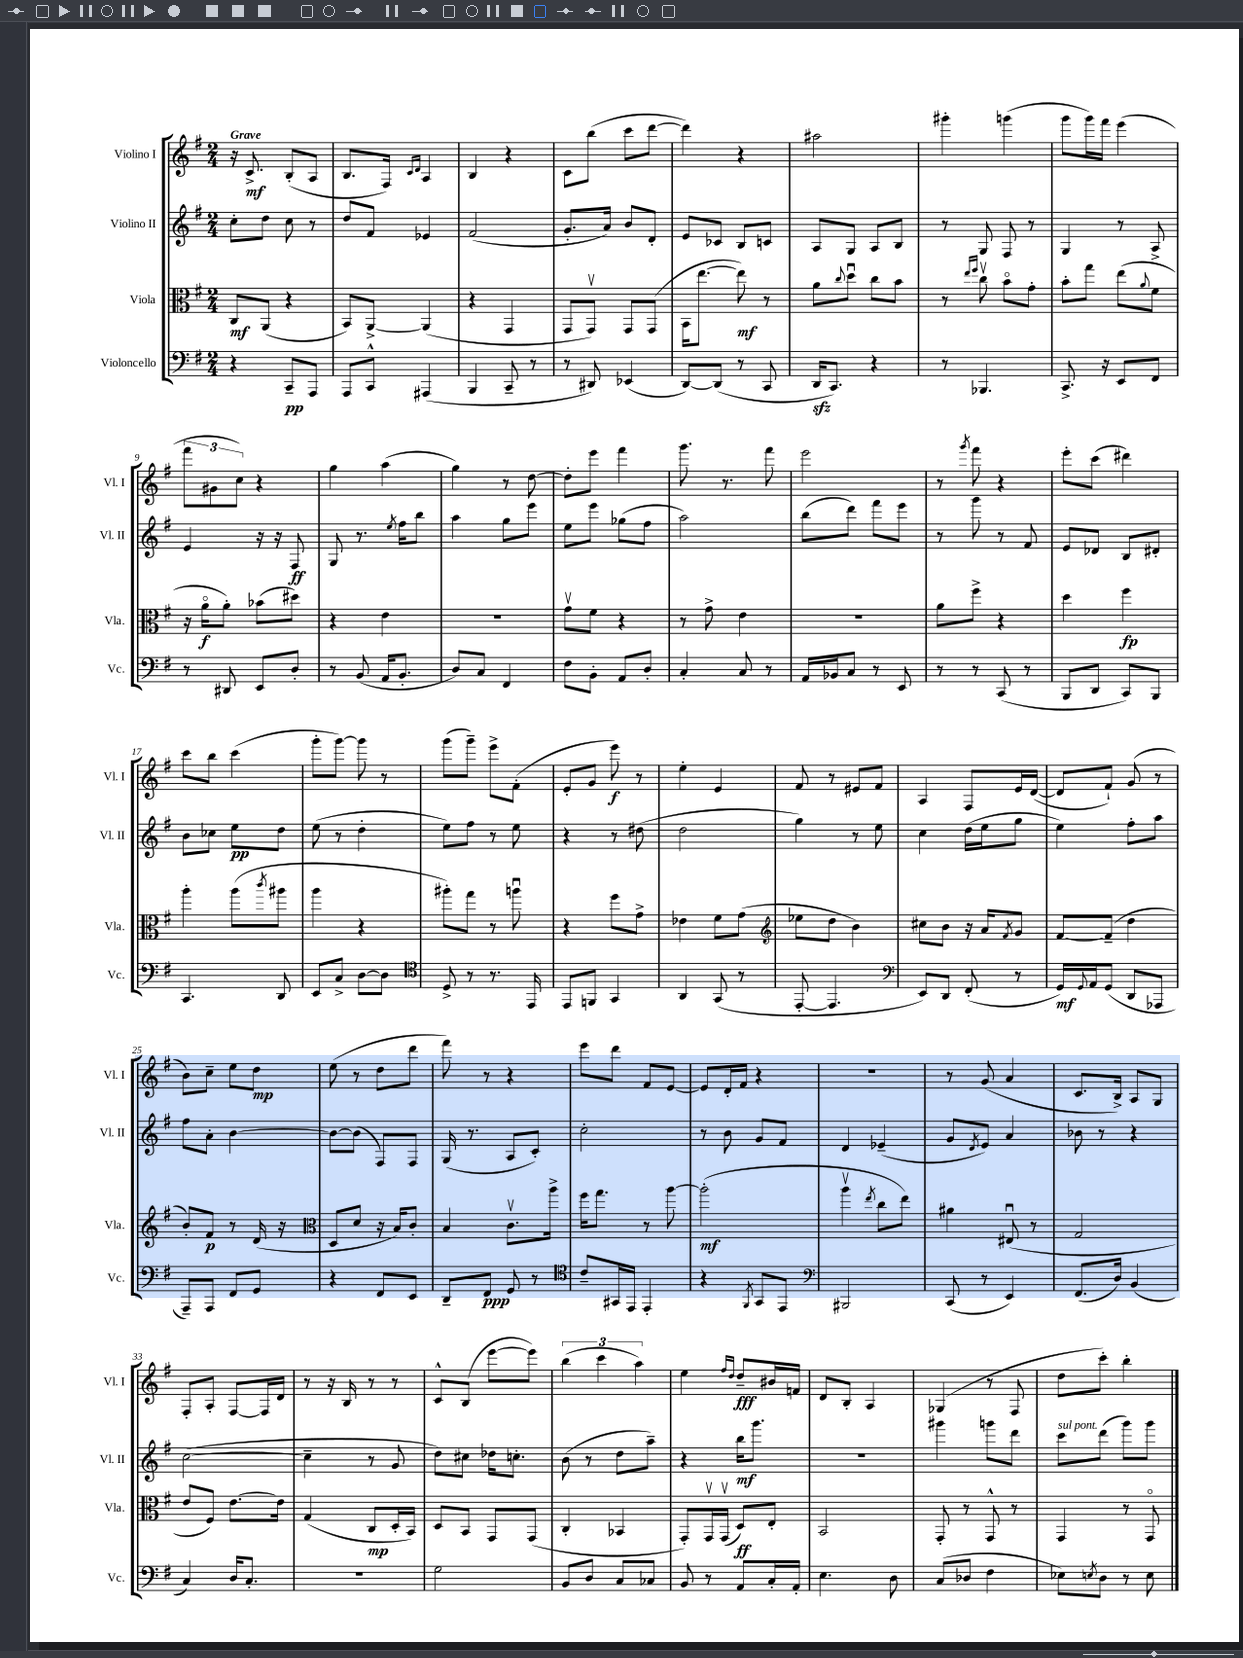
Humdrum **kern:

**kern	**kern	**kern	**kern
*staff4	*staff3	*staff2	*staff1
*clefF4	*clefC3	*clefG2	*clefG2
*k[f#]	*k[f#]	*k[f#]	*k[f#]
*M2/4	*M2/4	*M2/4	*M2/4
4r	8C	8cc'	16r
.	.	.	8.c^
.	(8AA	8dd	.
8CC~	4r	8cc	(8B'
8AAA	.	8r	8A
=	=	=	=
8AAA	8BB)	8dd	8.B
8CC^^	[8AA^	8f#	.
.	.	.	16F#)
.	.	.	16qqc
.	.	.	16qqd
(4AAA#	(4AA]	4e-	4A
=	=	=	=
4BBB	4r	(2f#	4B
8CC~	4GG	.	4r
8r	.	.	.
=	=	=	=
8r	8GG	8.g'	8c
8DD#)	8GGv)	.	(8bb
.	.	16a)	.
(4EE-	8GG	8b	8ccc
.	(8GG	8d'	[8ddd
=	=	=	=
[8DD)	16BB	8e	4ddd])
.	[8.ee	.	.
(8DD]	.	8c-	.
8r	8ee])	8B	4r
8CC	8r	8c	.
=	=	=	=
16DD	8a	8A	2aa#
8.CC)	.	.	.
.	8qqcc	.	.
.	8ddu	8G	.
4r	8cc	8A	.
.	8b	8B	.
=	=	=	=
8r	8r	8r	4ggg#'
.	16qqee	.	.
.	16qqff#	.	.
4.BBB-	8ccv	8G	.
.	8bo	8F#	(4ggg
.	8g'	8r	.
=	=	=	=
8.CC^	8b'	4G	8ggg
.	8gg	.	16ggg)
16r	.	.	16fff#
8EE	(8ee	8r	(4eee
.	8qqa	.	.
8FF#	8f#	8A^	.
=	=	=	=
8r	16r	4e	12fff#
.	16ao	.	.
.	.	.	12g#
8DD#	8a')	.	.
.	.	.	12cc)
8EE	(8b-	16r	4r
.	.	16r	.
8D'	8dd#)	8F#	.
=	=	=	=
8r	4r	8G	4gg
(8BB	.	8.r	.
16AA	4e	.	(4aa
.	.	8qee	.
8.BB'	.	16ff#	.
.	.	8bb	.
=	=	=	=
8D)	2r	4aa	4gg)
8C	.	.	.
4FF#	.	8gg	8r
.	.	8eee	[8dd
=	=	=	=
8F#	8gv	8ee	8dd']
8BB'	8f#	8eee	8eee
8AA	4r	(8gg-	4fff#
8D'	.	8ff#	.
=	=	=	=
4C'	8r	2aa)	8.ggg
.	8g^	.	.
.	.	.	8.r
8C	4e	.	.
8r	.	.	8fff#
=	=	=	=
16AA	2r	(8bb	2eee
16BB-	.	.	.
8C	.	8ddd)	.
8r	.	8fff#	.
8EE	.	8eee	.
=	=	=	=
8r	8a	8r	8r
.	.	.	8qggg
8r	8ff#^	8ggg	8fff#
(8CC	4r	8r	4r
8r	.	8f#	.
=	=	=	=
8BBB	4dd	8e	8eee'
8DD	.	8d-	(8ccc
8CC)	4ff#	8B	4ddd#)
8BBB	.	8d#'	.
=	=	=	=
4.CC	4aa'	8b	8ccc
.	.	8cc-	8bb
.	(8aa	8ee	(4ccc
.	8qccc	.	.
8DD	8aa#	8dd	.
=	=	=	=
8EE	4aa	(8ee	8ggg'
8C^	.	8r	[8ggg)
[8D	4r	4dd'	8ggg]
8D]	.	.	8r
=	=	=	=
*clefC4	*	*	*
8D^	8aa#')	8ee)	(8ggg
8r	8gg	8ff#	8ggg~)
8.r	8r	8r	8eee^
.	8aau	8ee	(8f#'
16EE	.	.	.
=	=	=	=
8EE	4r	4r	8e'
8FF	.	.	8g
4GG	8ff#	8r	8eee)
.	8g^	(8dd#	8r
=	=	=	=
4AA	4e-	2dd	4ee'
(8GG	8f#	.	4e
8r	(8g	.	.
=	=	=	=
*	*clefG2	*	*
[8EE'	8ee-	4gg)	8f#
4.EE]	8dd	.	8r
.	4b)	8r	8e#
.	.	8ee	8f#
=	=	=	=
*clefF4	*	*	*
8EE)	8cc#	4cc	4A
8DD	8b	.	.
(8FF#'	16r	(16dd	8F#
.	16a	16ee	.
.	8qf#	.	.
8r	8g	8gg	16e
.	.	.	([16d
=	=	=	=
16GG)	[8f#	4ee)	8d]
8qqGG	.	.	.
16AA	.	.	.
(8GG	(8f#~]	.	8f#`)
8DD	4dd	8ff#'	(8g
8AAA-	.	8aa	8r
=	=	=	=
8AAA~)	8b')	8ff#	8b)
8AAA	8f#	8a'	8cc~
8FF#	8r	[4b	8ee
8GG	(16d	.	8dd
.	16r	.	.
=	=	=	=
*	*clefC3	*	*
4r	8D	8b_	(8ee
.	8d	(8b]	8r
8FF#	16r	8F#)	8dd
.	16B)	.	.
8EE	8c'	8F#	8ddd
=	=	=	=
8DD~	4B	(16G	8fff#)
.	.	8.r	.
8FF#	.	.	8r
8GG	8.cv	8A	4r
8r	.	8c')	.
.	16aa^	.	.
=	=	=	=
*clefC4	*	*	*
8c~	16ff#	2cc'	8eee
.	8.gg	.	.
16GG#	.	.	8ddd
16EE	.	.	.
4EE'	8r	.	8f#
.	[8aa	.	[8e
=	=	=	=
4r	(2aa']	8r	8e]
.	.	8b	16d'
.	.	.	16f#
8qFF#	.	.	.
8GG	.	8g	4r
8EE	.	8f#	.
=	=	=	=
*clefF4	*	*	*
2BBB#	4aav	4d	2r
.	8qee	.	.
.	8cc	(4e-~	.
.	8ee)	.	.
=	=	=	=
(8CC	4a#	8g	8r
.	.	8qd	.
8r	.	8e)	(8g
4EE)	(8E#u	4a	4a
.	8r	.	.
=	=	=	=
(8.FF#	2G	8b-	8.c
.	.	8r	.
16D)	.	.	16B^)
(4BB	.	4r	8A
.	.	.	8G
=	=	=	=
4C)	8e	([2cc	8F#'
.	8F#)	.	8A'
16D	[8.e	.	[8F#
8.C'	.	.	.
.	.	.	16F#]
.	16e]	.	16d
=	=	=	=
2r	(4G	4cc~]	8r
.	.	.	16r
.	.	.	16B
.	8C	8r	8r
.	16D'	8g	8r
.	16BB)	.	.
=	=	=	=
2G	8D	8dd)	8c^^
.	8BB	8cc#	(8B
.	8GG	16dd-	[8eee
.	.	8.cc'	.
.	(8GG	.	8eee])
=	=	=	=
8BB	4C'	(8b	(6bb
8D	.	8r	.
.	.	.	6ccc
8C	4BB-	8dd	.
.	.	.	6aa)
8C-	.	8aa~)	.
=	=	=	=
8BB	8GG')	4r	4ee
8r	16GGv	.	.
.	(16GGv	.	.
.	.	.	16qqff#
.	.	.	16qqdd
8AA	8D)	16bb	8dd~
.	.	8.ggg	.
16C'	8E'	.	16b#
16AA'	.	.	16f
=	=	=	=
4.E	2BB	2r	8d
.	.	.	8B'
.	.	.	4A
8D	.	.	.
=	=	=	=
(8C	8GG'	4ggg#	(4G-
8D-	8r	.	.
4F#	8GG^^	8ggg	8r
.	8r	8ddd	8F#
=	=	=	=
8E-)	4GG	8ccc	8dd
8qE	.	.	.
8D	.	(8ddd	8ccc')
8r	8r	8ggg)	4bb'
8E	8GGo	8ggg	.
==	==	==	==
*-	*-	*-	*-
